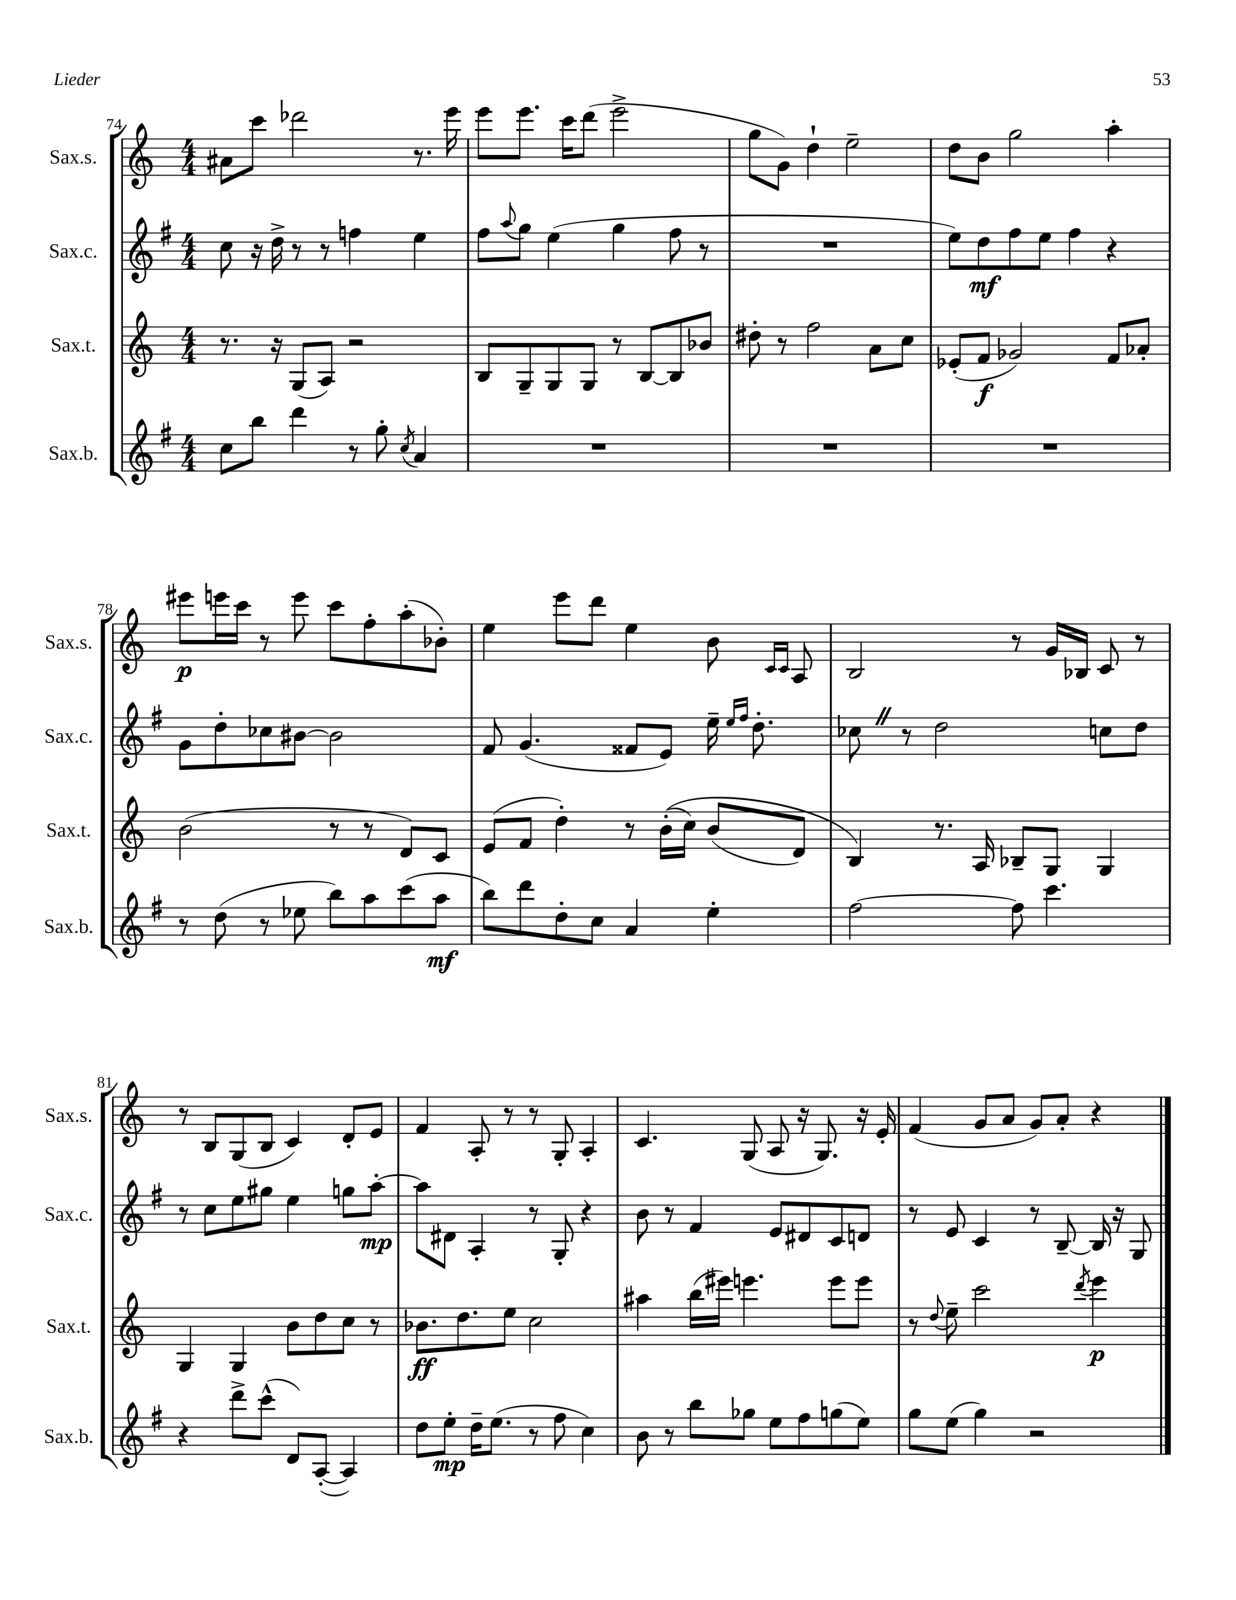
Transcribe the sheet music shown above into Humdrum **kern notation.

**kern	**dynam	**kern	**dynam	**kern	**dynam	**kern	**dynam
*part4	*part4	*part3	*part3	*part2	*part2	*part1	*part1
*staff4	*staff4	*staff3	*staff3	*staff2	*staff2	*staff1	*staff1
*I"Sax.b.	*	*I"Sax.t.	*	*I"Sax.c.	*	*I"Sax.s.	*
*I'Sax.b.	*	*I'Sax.t.	*	*I'Sax.c.	*	*I'Sax.s.	*
*clefG2	*	*clefG2	*	*clefG2	*	*clefG2	*
*k[f#]	*	*k[]	*	*k[f#]	*	*k[]	*
*M4/4	*	*M4/4	*	*M4/4	*	*M4/4	*
=74	=74	=74	=74	=74	=74	=74	=74
8cc\L	.	8.r	.	8cc\	.	8a#X\L	.
8bb\J	.	.	.	16r	.	8ccc\J	.
.	.	16r	.	16dd^\	.	.	.
4ddd\	.	(8G/L	.	8r	.	2ddd-X\	.
.	.	8A/J)	.	8r	.	.	.
8r	.	2r	.	4ffn\	.	.	.
8gg'\	.	.	.	.	.	.	.
8qcc/	.	.	.	.	.	.	.
4a/	.	.	.	4ee\	.	8.r	.
.	.	.	.	.	.	16eee\	.
=75	=75	=75	=75	=75	=75	=75	=75
1r	.	8B/L	.	8ff#\L	.	8eee\L	.
.	.	.	.	8qqaa/	.	.	.
.	.	8G~/	.	8gg\J	.	8.eee\J	.
.	.	8G/	.	(4ee\	.	.	.
.	.	.	.	.	.	16ccc\KL	.
.	.	8G/J	.	.	.	(8ddd\J	.
.	.	8r	.	4gg\	.	2eee^\	.
.	.	[8B/L	.	.	.	.	.
.	.	8B/]	.	8ff#\	.	.	.
.	.	8b-X/J	.	8r	.	.	.
=76	=76	=76	=76	=76	=76	=76	=76
1r	.	8dd#X'\	.	1r	.	8gg\L	.
.	.	8r	.	.	.	8g\J)	.
.	.	2ff\	.	.	.	4dd`\	.
.	.	.	.	.	.	2ee~\	.
.	.	8a\L	.	.	.	.	.
.	.	8cc\J	.	.	.	.	.
=77	=77	=77	=77	=77	=77	=77	=77
1r	.	(8e-X'/L	.	8ee\L)	.	8dd\L	.
.	.	8f/J	f	8dd\	mf	8b\J	.
.	.	2g-X/)	.	8ff#\	.	2gg\	.
.	.	.	.	8ee\J	.	.	.
.	.	.	.	4ff#\	.	.	.
.	.	8f/L	.	4r	.	4aa'\	.
.	.	8a-X'/J	.	.	.	.	.
!!LO:LB:g=z
=78	=78	=78	=78	=78	=78	=78	=78
8r	.	(2b\	.	8g\L	.	8eee#X\L	p
(8dd\	.	.	.	8dd'\	.	16eeen\L	.
.	.	.	.	.	.	16ccc\JJ	.
8r	.	.	.	8cc-X\	.	8r	.
8ee-X\	.	.	.	[8b#X\J	.	8eee\	.
8bb\L)	.	8r	.	2b#\]	.	8ccc\L	.
8aa\	.	8r	.	.	.	8ff'\	.
(8ccc\	.	8d/L)	.	.	.	(8aa'\	.
8aa\J	mf	8c/J	.	.	.	8b-X'\J)	.
=79	=79	=79	=79	=79	=79	=79	=79
8bb\L)	.	(8e/L	.	8f#/	.	4ee\	.
8ddd\	.	8f/J	.	(4.g/	.	.	.
8dd'\	.	4dd'\)	.	.	.	8eee\L	.
8cc\J	.	.	.	.	.	8ddd\J	.
4a/	.	8r	.	8f##X/L	.	4ee\	.
.	.	((16b'\LL	.	8e/J)	.	.	.
.	.	16cc\JJ)	.	.	.	.	.
4ee'\	.	(8b/L	.	16ee~\	.	8b\	.
.	.	.	.	16qqee/LL	.	.	.
.	.	.	.	16qqff#/JJ	.	.	.
.	.	.	.	8.dd'\	.	.	.
.	.	.	.	.	.	16qqc/LL	.
.	.	.	.	.	.	16qqc/JJ	.
.	.	8d/J)	.	.	.	8A/	.
=80	=80	=80	=80	=80	=80	=80	=80
[2ff#\	.	4B/)	.	8cc-XZ\	.	2B/	.
.	.	.	.	8r	.	.	.
.	.	8.r	.	2dd\	.	.	.
.	.	16A/	.	.	.	.	.
8ff#\]	.	8B-X~/L	.	.	.	8r	.
4.ccc\	.	8G/J	.	.	.	16g/LL	.
.	.	.	.	.	.	16B-X/JJ	.
.	.	4G/	.	8ccn\L	.	8c/	.
.	.	.	.	8dd\J	.	8r	.
!!LO:LB:g=z
=81	=81	=81	=81	=81	=81	=81	=81
4r	.	4G/	.	8r	.	8r	.
.	.	.	.	8cc\L	.	8B/L	.
8ddd^\L	.	4G/	.	8ee\	.	(8G/	.
(8ccc^^\J	.	.	.	8gg#X\J	.	8B/J	.
8d/L)	.	8b\L	.	4ee\	.	4c/)	.
([8A'/J	.	8dd\	.	.	.	.	.
4A/])	.	8cc\J	.	8ggn\L	.	8d'/L	.
.	.	8r	.	[8aa'\J	mp	8e/J	.
=82	=82	=82	=82	=82	=82	=82	=82
8dd\L	.	8.b-X\L	ff	8aa\L]	.	4f/	.
8ee'\J	mp	.	.	8d#X\J	.	.	.
.	.	8.dd\	.	.	.	.	.
16dd~\KL	.	.	.	4A'/	.	8A'/	.
(8.ee\J	.	.	.	.	.	.	.
.	.	8ee\J	.	.	.	8r	.
8r	.	2cc\	.	8r	.	8r	.
8ff#\	.	.	.	8G'/	.	8G'/	.
4cc\)	.	.	.	4r	.	4A'/	.
=83	=83	=83	=83	=83	=83	=83	=83
8b\	.	4aa#X\	.	8b\	.	4.c/	.
8r	.	.	.	8r	.	.	.
8bb\L	.	(16bb\LL	.	4f#/	.	.	.
.	.	16eee#X\JJ)	.	.	.	.	.
8gg-X\J	.	4.eeen\	.	.	.	(8G/	.
8ee\L	.	.	.	8e/L	.	8A/	.
8ff#\	.	.	.	8d#X/	.	16r	.
.	.	.	.	.	.	8.G/)	.
(8ggn\	.	8eee\L	.	8c/	.	.	.
8ee\J)	.	8eee\J	.	8dn/J	.	16r	.
.	.	.	.	.	.	16e'/	.
=84	=84	=84	=84	=84	=84	=84	=84
8gg\L	.	8r	.	8r	.	(4f/	.
.	.	8qqdd/	.	.	.	.	.
(8ee\J	.	8ee~\	.	8e/	.	.	.
4gg\)	.	2ccc\	.	4c/	.	8g/L	.
.	.	.	.	.	.	8a/J	.
2r	.	.	.	8r	.	8g/L)	.
.	.	.	.	[8B~/	.	8a'/J	.
.	.	8qddd/	.	.	.	.	.
.	.	4eee\	p	16B/]	.	4r	.
.	.	.	.	16r	.	.	.
.	.	.	.	8G/	.	.	.
==	==	==	==	==	==	==	==
*-	*-	*-	*-	*-	*-	*-	*-
